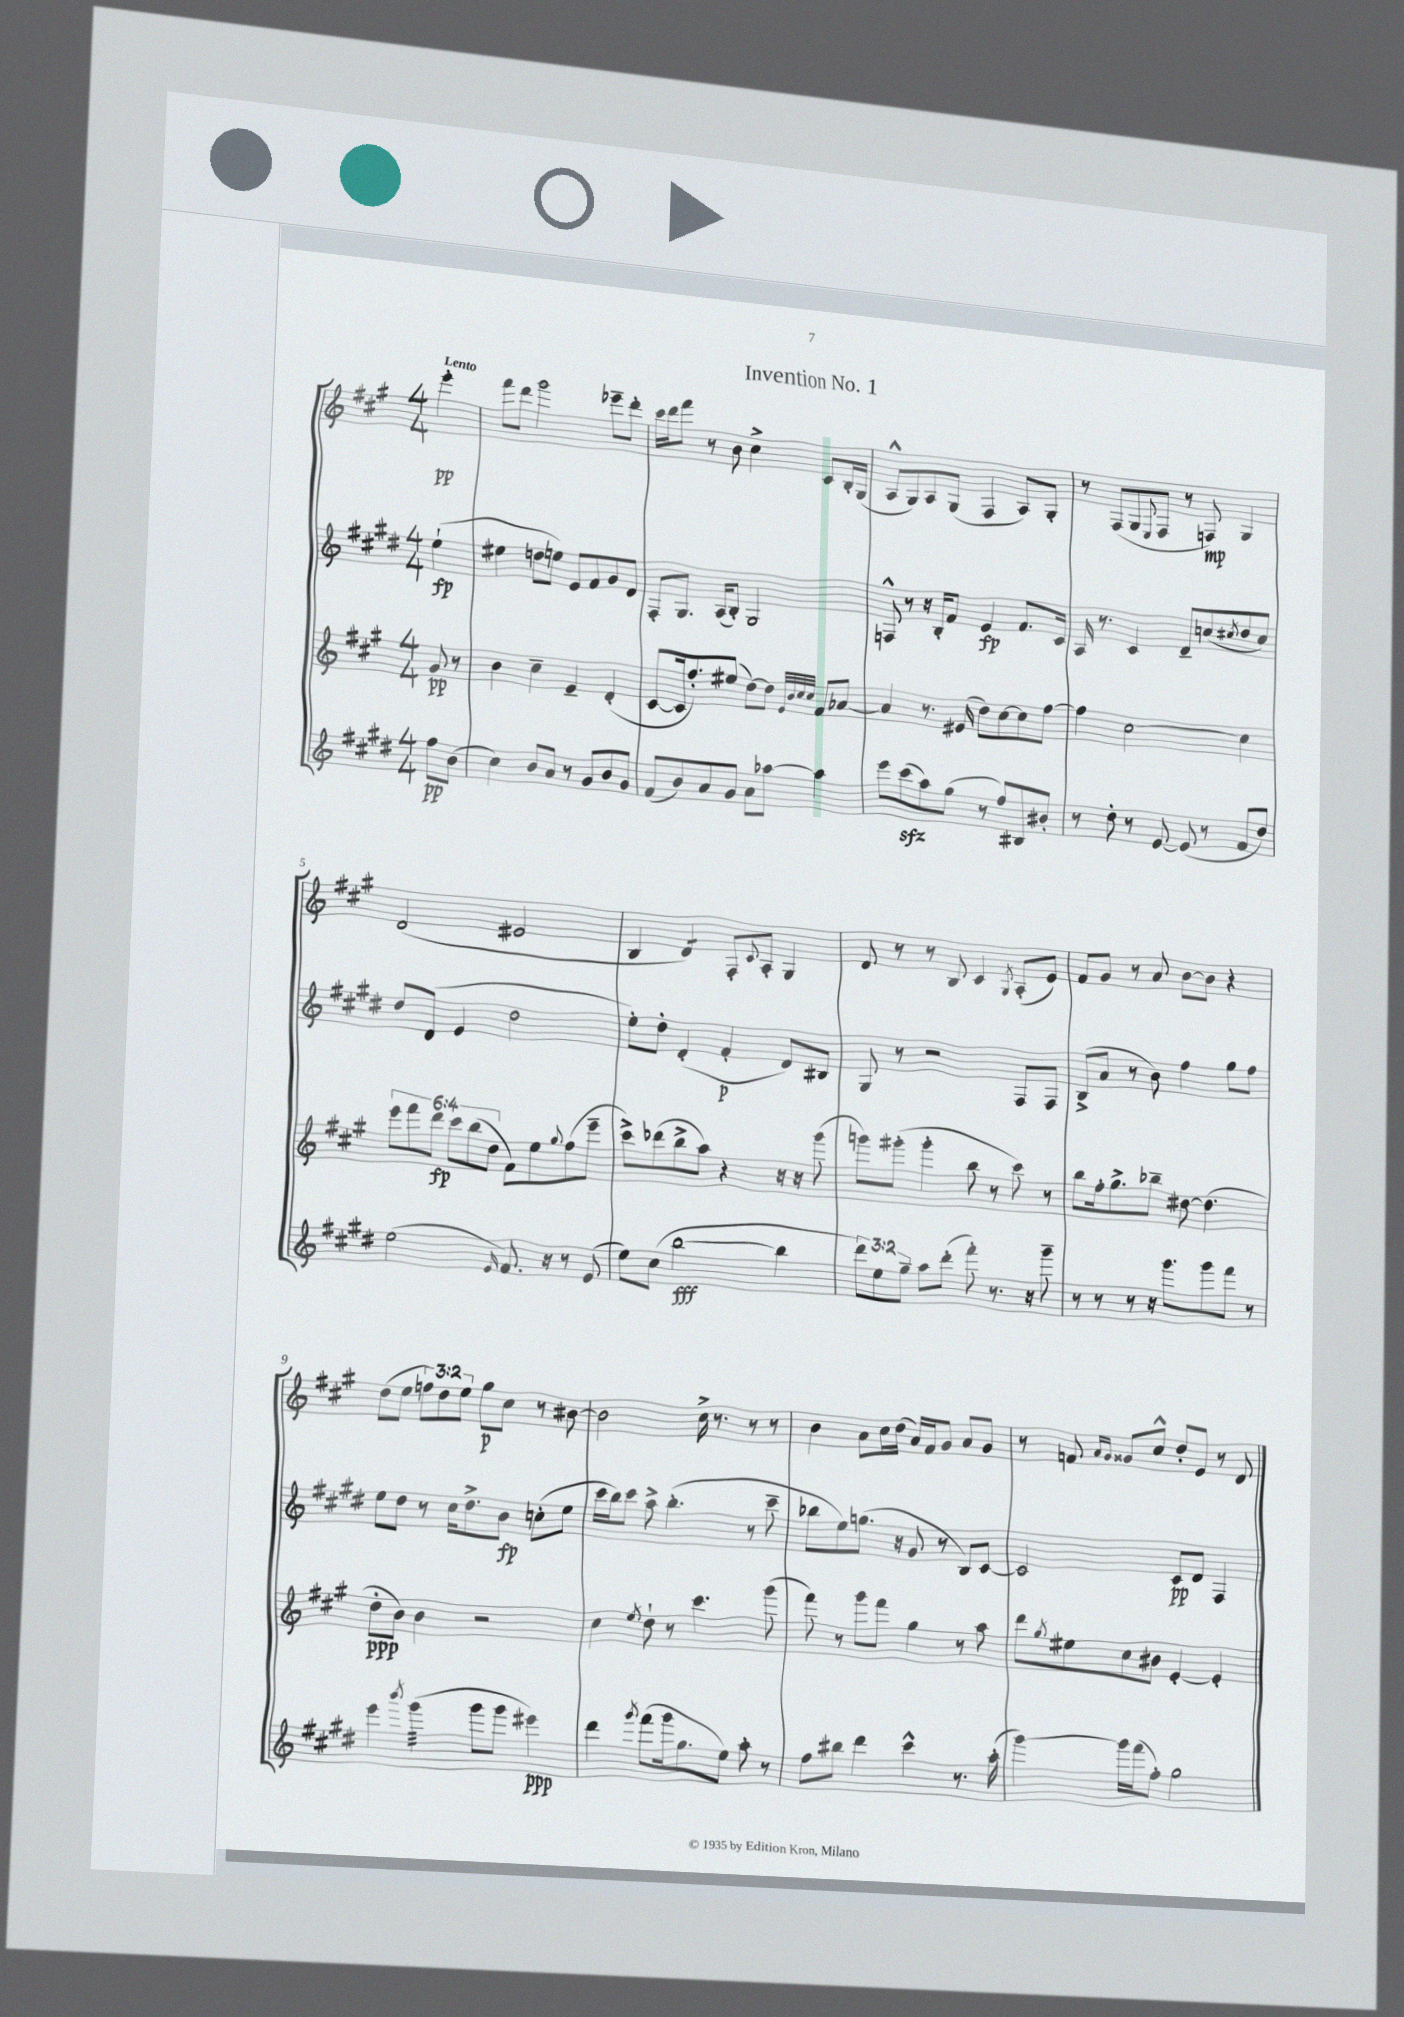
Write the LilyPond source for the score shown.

\header { title = "Invention No. 1" }
<<
\new StaffGroup <<
\new Staff = "s0" {
    \clef treble \key a \major \numericTimeSignature \time 4/4 \override Staff.TupletNumber.text = #tuplet-number::calc-fraction-text \partial 4 \tempo "Lento"
    e'''4-.\pp |
    fis'''8 d'''8 gis'''2 ees'''8-- d'''8-. |
    cis'''16 d'''16 fis'''8 r8 b'8 cis''4-> cis'8 b16-. gis16( |
    a8-^ gis8) a8 gis8( fis4 a8) gis8-. |
    r8 fis8( gis8 \appoggiatura { e8 } fis8 r8 f8\mp) gis4 |
    d'2( eis'2 |
    b4 d'4:8) fis8-. \appoggiatura { cis'8 } a8-. gis4 |
    d'8 r8 r8 b8 cis'4 \acciaccatura { gis8 } a8-.( e'8) |
    fis'8 gis'8 r8 a'8 b'8~ b'8 r4 |
    d''8( e''8 \tuplet 3/2 { f''8) d''8 e''8 } gis''8\p cis''8 r8 bis'8~ |
    bis'2 cis''16-> r8. r8 r8 |
    b'4 a'8 cis''16 d''16( a'16) fis'16 gis'8 a'8 gis'8 |
    r8 f'8 \grace { a'16 gis'16 } gisis'8 cis''8-^ d''8-. e'8 r8 d'8 \bar "|." |
}
\new Staff = "s1" {
    \clef treble \key e \major \numericTimeSignature \time 4/4 \partial 4
    e''4-!\fp( |
    eis''4 d''8 e''8) e'8 fis'8 gis'8 dis'8 |
    fis8-. gis8. a16( b8-.) gis2 |
    f8-^ r8 r16 b16-. fis'8 e'4\fp fis'8. cis'16 |
    a16 r8. cis'4 dis'8-- c''8( \acciaccatura { cis''8 } dis''8 cis''8) |
    dis''8 dis'8( e'4 dis''2 |
    e''8-.) dis''8-. dis'4-.( fis'4-.\p dis'8) bis8 |
    gis8 r8 r2 fis8 fis8 |
    b8->( a'8 r8 b'8) fis''4 gis''8 fis''8 |
    e''8 dis''8 r8 cis''16 dis''8.-> b'8\fp c''8-.( e''8 |
    cis'''16 b''16) cis'''8 a''8-> b''4.-.( r8 cis'''8-- |
    bes''8 e''8) g''8.( r16 gis'8 r8 b8) cis'8~ |
    cis'2 cis'8\pp dis'8 fis4 \bar "|." |
}
\new Staff = "s2" {
    \clef treble \key a \major \numericTimeSignature \time 4/4 \override Staff.TupletNumber.text = #tuplet-number::calc-fraction-text \partial 4
    gis'8\pp r8 |
    b'4 cis''4-- e'4-- d'4-.( |
    cis'8~ cis'16 fis''8.-.) eis''8( d''8~) d''8 \grace { e'32 b'32 cis''32 cis''32 } fis'8 aes'8~ |
    aes'4 r8. eis'16( d''8) cis''8~ cis''8 fis''8~ |
    fis''4 cis''2~ cis''4 |
    \tuplet 6/4 { e'''8 fis'''8 d'''8\fp cis'''8 b''8( d''8 } fis'8) e''8 \appoggiatura { gis''8 } fis''8( e'''8-- |
    cis'''8->) des'''8( b''8-> a''8) r4 r16 r16 gis'''8( |
    g'''8) gis'''8-.( gis'''4-. b''8 r8 cis'''8) r8 |
    b''8 fis''16-. gis''8.-> bes''8-- dis''8~ dis''4.( |
    d''8-.\ppp b'8) b'4 r2 |
    cis''4 \acciaccatura { e''8 } d''8-! r8 cis'''4. gis'''8( |
    fis'''8) r8 gis'''8 fis'''8 gis''4 r8 a''8 |
    d'''8 \acciaccatura { gis''8 } eis''8 cis''8 bis'8 e'4~-. e'4-. \bar "|." |
}
\new Staff = "s3" {
    \clef treble \key e \major \numericTimeSignature \time 4/4 \override Staff.TupletNumber.text = #tuplet-number::calc-fraction-text \partial 4
    fis''8\pp b'8( |
    cis''4) b'8 a'8 r8 gis'8 b'8 gis'8 |
    fis'8( b'8) a'8 gis'8 a'8 aes''8~ aes''4 |
    e'''8 cis'''8\sfz( a''8) gis''8( r8 fis''8) bis8 bis'8-. |
    r8 dis''8-. r8 e'8~ e'8( r8 fis'8 dis''8) |
    e''2( \grace { e'16 } fis'8.) r16 r8 e'8( |
    e''8) cis''8( b''2~\fff b''4 |
    \tuplet 3/2 { dis'''8) e''8 gis''8-- } a''8 dis'''8-.( fis'''8-.) r8. r16 gis'''8-- |
    r8 r8 r8 r16 gis'''8. gis'''8 fis'''8 r8 |
    e'''4 \acciaccatura { b'''8 } gis'''4:32( gis'''8 gis'''8 eis'''4\ppp) |
    dis'''4 \acciaccatura { gis'''8 } fis'''8( gis'''16 gis''8. e''8) a''8-. r8 |
    fis''8 bis''8 dis'''4 cis'''4-^ r8. a''16-.( |
    gis'''4~) gis'''16 fis'''16( fis''8-.) gis''2 \bar "|." |
}
>>
>>
